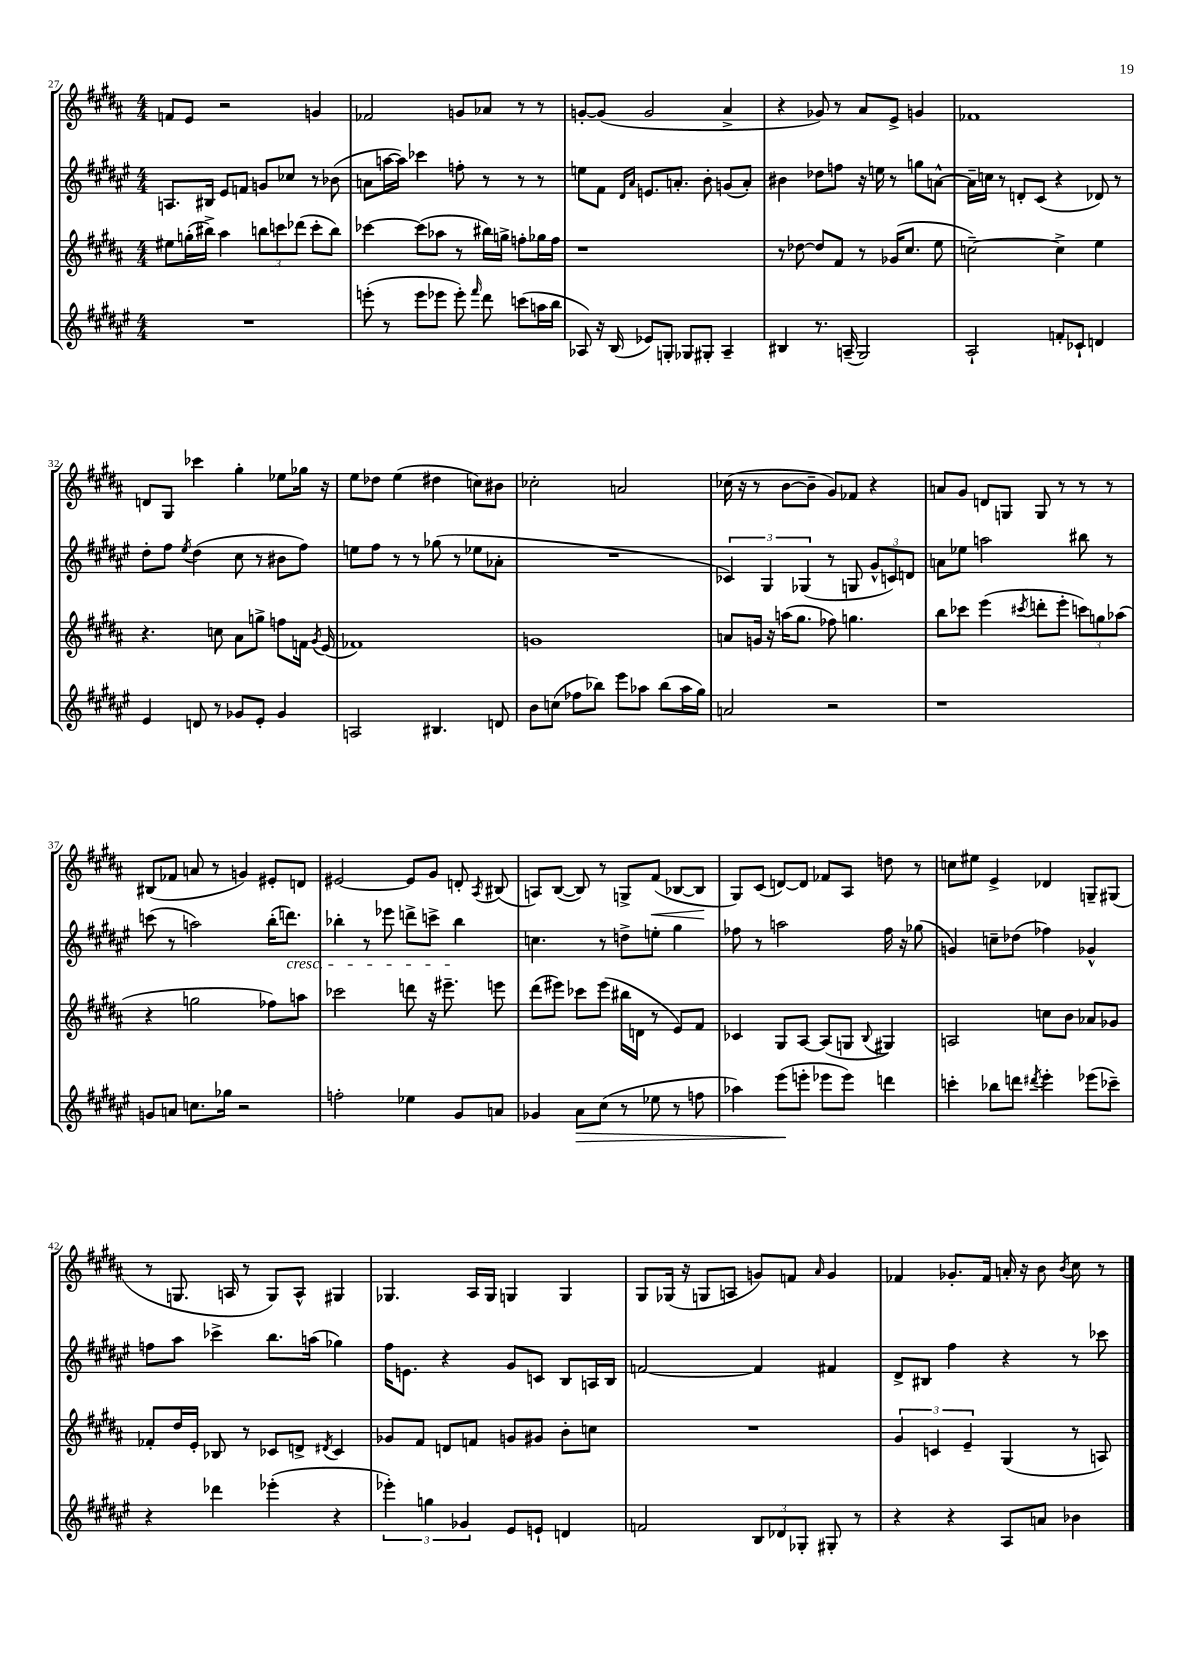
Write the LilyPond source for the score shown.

<<
\new StaffGroup <<
\new Staff = "s0" {
    \clef treble \key b \major \numericTimeSignature \time 4/4
    \autoBeamOff f'8[ e'8] r2 g'4 |
    fes'2 g'8[ aes'8] r8 r8 |
    g'8[~-. g'8]( g'2 ais'4-> |
    r4 ges'8) r8 ais'8[ e'8]-> g'4 |
    fes'1 |
    d'8[ gis8] ces'''4 gis''4-. ees''8[ ges''16] r16 |
    e''8[ des''8] e''4( dis''4 c''8[) bis'8] |
    ces''2-. a'2 |
    ces''16( r16 r8 b'8[~ b'8]-- gis'8[) fes'8] r4 |
    a'8[ gis'8] d'8[ g8] g8 r8 r8 r8 |
    bis8[( fes'8] a'8 r8 g'4) eis'8[-. d'8] |
    eis'2~ eis'8[ gis'8] d'8-. \acciaccatura { ais8 } bis8( |
    a8[) b8]~( b8) r8 g8[-> fis'8]\<( bes8[~ bes8]\! |
    gis8[) cis'8]( d'8[~) d'8] fes'8[ ais8] d''8 r8 |
    c''8[ eis''8] e'4-> des'4 g8[-- gis8]( |
    r8 g8. a16 r8 g8[) a8]-^ gis4 |
    ges4. ais16[ ges16] g4 g4 |
    gis8[ ges16]( r16 g8[ a8] g'8[) f'8] \grace { ais'16 } g'4 |
    fes'4 ges'8.[-. fes'16] a'16-. r16 b'8 \acciaccatura { b'8 } cis''8 r8 \bar "|." |
}
\new Staff = "s1" {
    \clef treble \key fis \major \numericTimeSignature \time 4/4
    \autoBeamOff a8.[ bis16] eis'8[ f'8] g'8[ ces''8] r8 bes'8( |
    a'8[ a''16~ a''16]) ces'''4 f''8-. r8 r8 r8 |
    e''8[ fis'8] \grace { dis'16[ ais'16] } e'8.[ a'8.]-. b'8-. g'8[( a'8]-.) |
    bis'4 des''8[ f''8] r16 e''16 r8 g''8[ a'8]~-^ |
    a'16[-- c''16] r8 d'8[-. cis'8]( r4 des'8) r8 |
    dis''8[-. fis''8] \acciaccatura { eis''8 } dis''4( cis''8 r8 bis'8[ fis''8]) |
    e''8[ fis''8] r8 r8 ges''8( r8 ees''8[ aes'8]-. |
    R1 |
    \tuplet 3/2 { ces'4) gis4 ges4( } r8 g8 \tuplet 3/2 { gis'8[-^ c'8) d'8] } |
    a'8[ ees''8] a''2 bis''8 r8 |
    c'''8( r8 a''2) b''16[-.( d'''8.]\cresc) |
    bes''4-. r8 ees'''8 d'''8[-> c'''8]-> bes''4\! |
    c''4. r8 d''8[-> e''8]-. gis''4 |
    fes''8 r8 a''2 fes''16 r16 ges''8( |
    g'4) c''8[-- des''8]( fes''4) ges'4-^ |
    f''8[ ais''8] ces'''4-> b''8.[ a''16]( ges''4) |
    fis''16[ e'8.] r4 gis'8[ c'8] b8[ a16 b16] |
    f'2~ f'4 fis'4 |
    dis'8[-> bis8] fis''4 r4 r8 ces'''8 \bar "|." |
}
\new Staff = "s2" {
    \clef treble \key b \major \numericTimeSignature \time 4/4
    \autoBeamOff eis''8[ g''16-.( bis''16]->) ais''4 \tuplet 3/2 { b''8[ c'''8 des'''8]( } c'''8[-. b''8]) |
    ces'''4~ ces'''8[( aes''8] r8 bis''16[) g''16]-> f''8[-. ges''16 f''16] |
    r1 |
    r8 des''8~ des''8[ fis'8] r8 ges'16[( cis''8.] e''8 |
    c''2~--) c''4-> e''4 |
    r4. c''8 ais'8[ g''8]-> f''8[ f'16] \acciaccatura { gis'8 } e'16( |
    fes'1) |
    g'1 |
    a'8[ g'16] r16 a''16[( gis''8.] fes''8) g''4. |
    b''8[ ces'''8] e'''4( \acciaccatura { cis'''8 } d'''8[-. e'''8]-. \tuplet 3/2 { c'''8[) g''8 aes''8]( } |
    r4 g''2 fes''8[) a''8] |
    ces'''2 d'''8 r16 eis'''8.-- e'''8 |
    dis'''8[( eis'''8]) ces'''8[ eis'''8]( bis''16[ d'16] r8 e'8[) fis'8] |
    ces'4 gis8[ ais8]~ ais8[( g8] \appoggiatura { b8 } gis4) |
    a2 c''8[ b'8] aes'8[ ges'8] |
    fes'8[-. dis''16 e'16]-. bes8 r8 ces'8[ d'8]-> \acciaccatura { dis'8 } ces'4 |
    ges'8[ fis'8] d'8[ f'8] g'8[ gis'8] b'8[-. c''8] |
    R1 |
    \tuplet 3/2 { gis'4 c'4 e'4-- } gis4( r8 a8) \bar "|." |
}
\new Staff = "s3" {
    \clef treble \key fis \major \numericTimeSignature \time 4/4
    \autoBeamOff R1 |
    e'''8-.( r8 e'''8[ ees'''8] ees'''8-.) \grace { fis'''16 } dis'''8 c'''8[( a''16 b''16] |
    aes8) r16 b16( ees'8[) g8]-. ges8[ gis8]-. aes4-- |
    bis4 r8. a16--( gis2) |
    ais2-! f'8[-. ces'8]-! d'4 |
    eis'4 d'8 r8 ges'8[ eis'8]-. ges'4 |
    a2 bis4. d'8 |
    b'8[ c''8]( fes''8[ bes''8]) eis'''8[ aes''8] bes''8[( aes''16 gis''16]) |
    a'2 r2 |
    r1 |
    g'8[ a'8] c''8.[ ges''16] r2 |
    f''2-. ees''4 gis'8[ a'8] |
    ges'4 ais'8[\> cis''8]( r8 ees''8 r8 f''8 |
    aes''4) eis'''8[\!( e'''8]-. ees'''8[ ees'''8]) d'''4 |
    c'''4-. bes''8[ d'''8] \acciaccatura { dis'''8 } eis'''4-. ees'''8[( ces'''8]--) |
    r4 des'''4 ees'''4-.( r4 |
    \tuplet 3/2 { ees'''4-.) g''4 ges'4 } eis'8[ e'8]-! d'4 |
    f'2 \tuplet 3/2 { b8[ des'8 ges8]-. } gis8-. r8 |
    r4 r4 ais8[ a'8] bes'4 \bar "|." |
}
>>
>>
\layout { \context { \Score currentBarNumber = #27 } }
